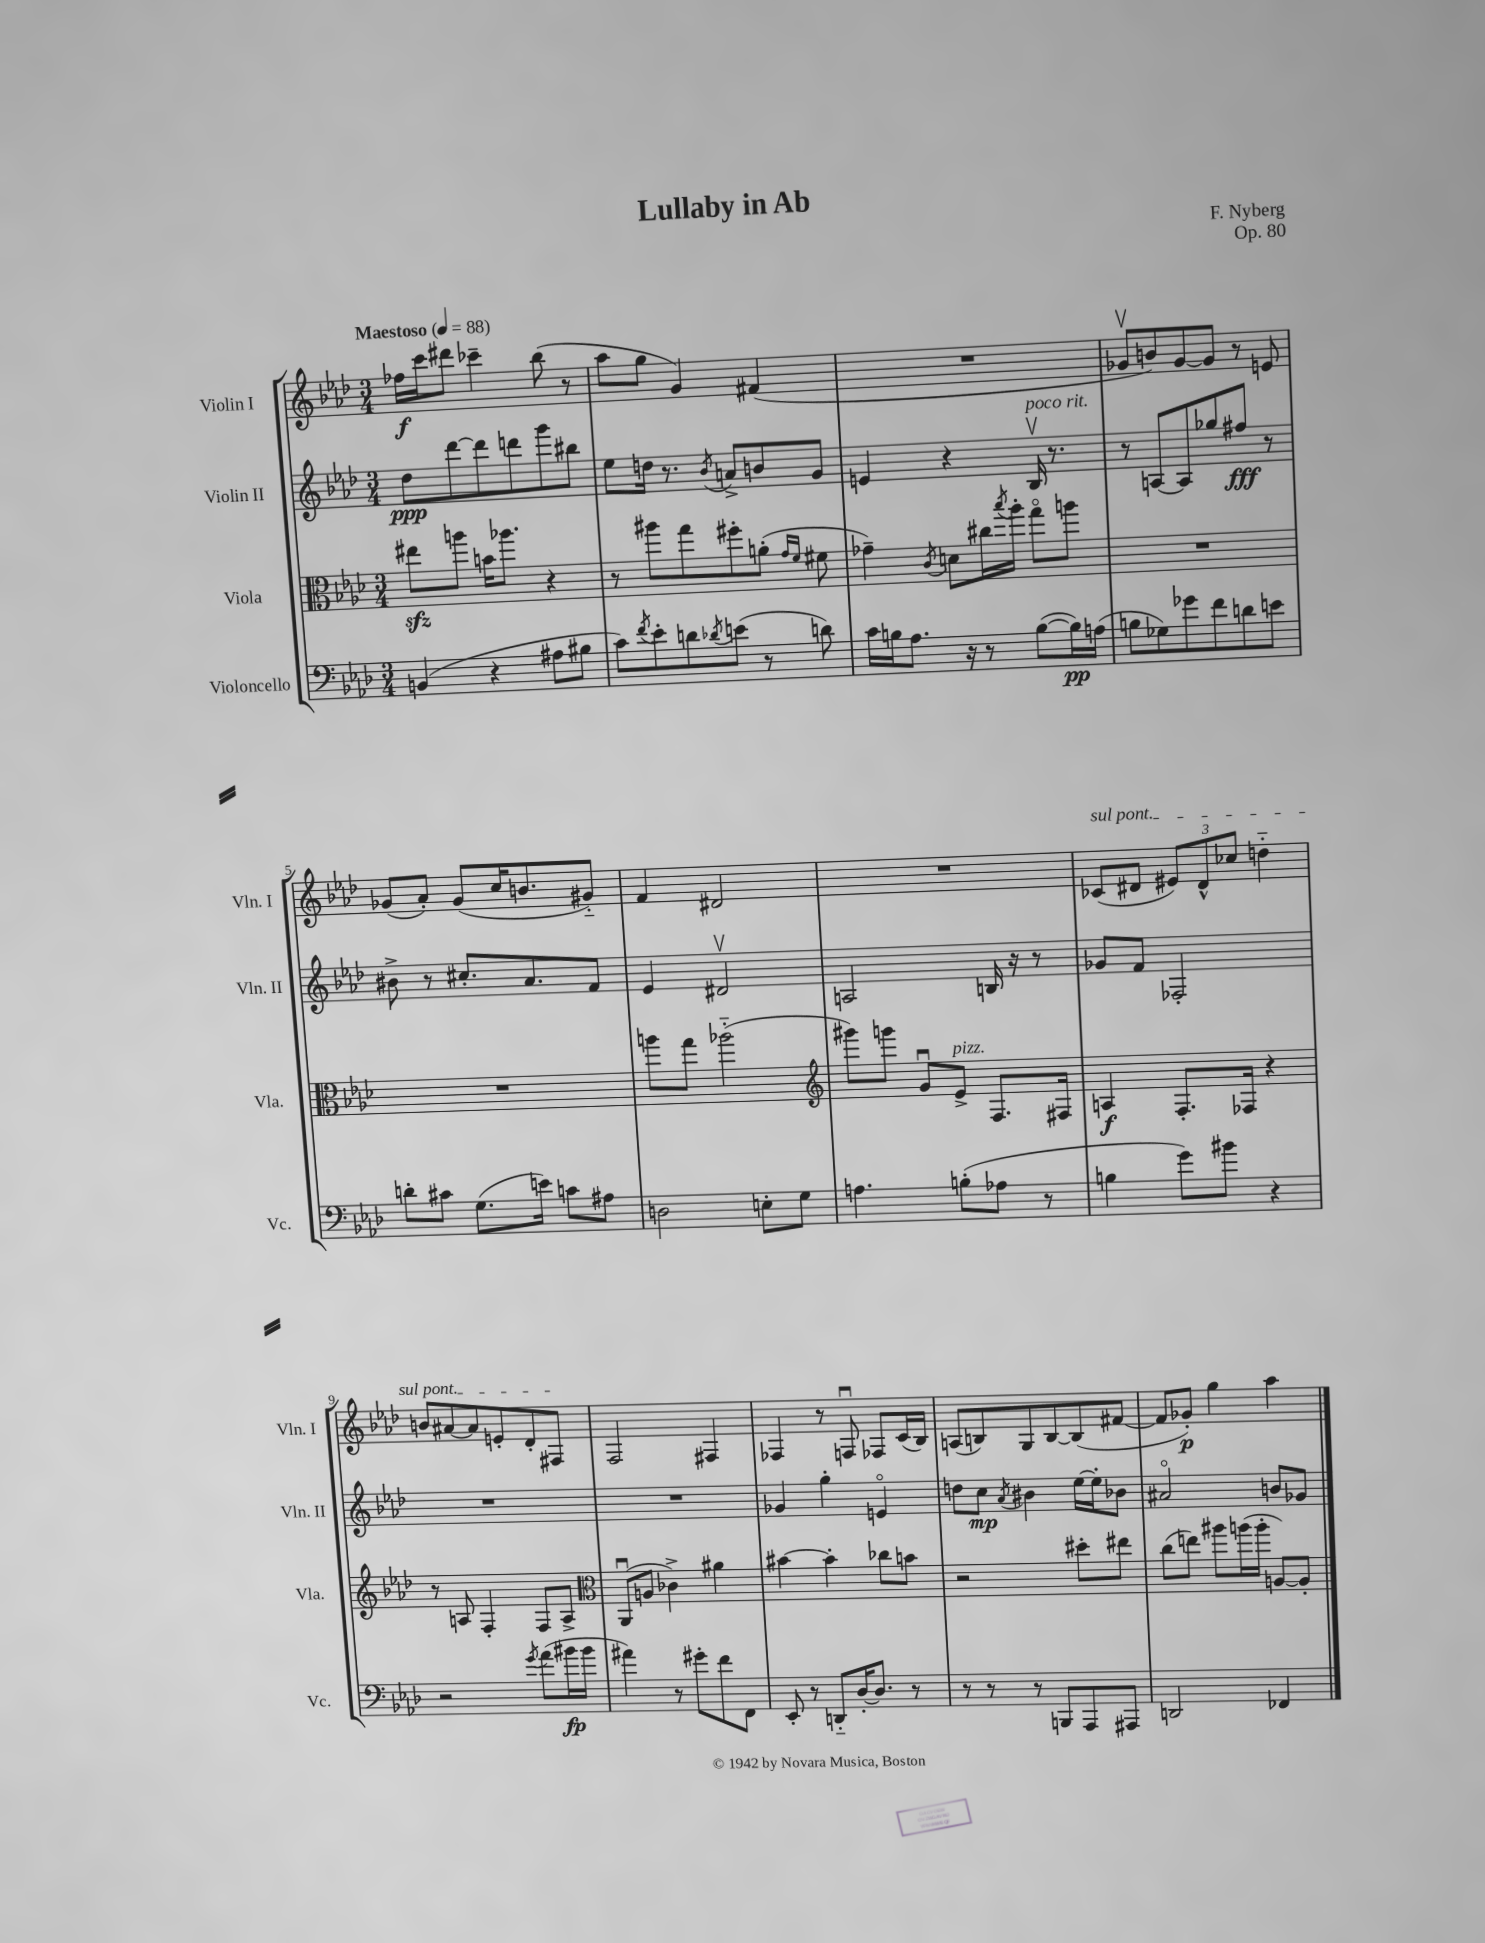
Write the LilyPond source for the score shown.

\header { title = "Lullaby in Ab" composer = "F. Nyberg" opus = "Op. 80" }
<<
\new StaffGroup <<
\new Staff = "s0" \with { instrumentName = "Violin I" shortInstrumentName = "Vln. I" } {
    \clef treble \key aes \major \numericTimeSignature \time 3/4 \tempo "Maestoso" 4 = 88
    fes''16\f c'''16 dis'''8 ces'''4-- bes''8( r8 |
    aes''8 g''8 g'4) fis'4( |
    R2. |
    ges'8\upbow b'8) ges'8~ ges'8 r8 e'8 |
    ges'8( aes'8-.) ges'8( c''16 b'8. gis'8-_) |
    f'4 dis'2 |
    R2. |
    \once \override TextSpanner.bound-details.left.text = \markup { \italic "sul pont." } ces'8\startTextSpan( dis'8 \tuplet 3/2 { eis'8) dis'8-^ ces''8 } d''4-_ |
    b'8 ais'8~ ais'8 e'8-. des'8-. fis8\stopTextSpan |
    f2 fis4 |
    fes4 r8 f8\downbow fes8 c'16( bes16) |
    a8( b8) g8 b8~ b8( fis'8~ |
    fis'8 ges'8-.\p) g''4 aes''4 \bar "|." |
}
\new Staff = "s1" \with { instrumentName = "Violin II" shortInstrumentName = "Vln. II" } {
    \clef treble \key aes \major \numericTimeSignature \time 3/4
    des''8\ppp des'''8~ des'''8 d'''8 g'''8 bis''8 |
    ees''8 d''16 r8. \acciaccatura { bes'8 } a'8-> b'8 g'8 |
    e'4 r4 bes16\upbow^\markup { \italic "poco rit." } r8. |
    r8 a8~ a8 ges''8 fis''8\fff r8 |
    bis'8-> r8 cis''8.-. aes'8. f'8 |
    ees'4 dis'2\upbow |
    a2 b16 r16 r8 |
    ges'8 f'8 fes2-. |
    R2. |
    R2. |
    ges'4 g''4-. e'4\flageolet |
    d''8 c''8\mp \acciaccatura { aes'8 } bis'4 ees''16~ ees''16-. bes'8 |
    ais'2\flageolet b'8 ges'8 \bar "|." |
}
\new Staff = "s2" \with { instrumentName = "Viola" shortInstrumentName = "Vla." } {
    \clef alto \key aes \major \numericTimeSignature \time 3/4
    eis''8\sfz a''8 b'16 aes''8. r4 |
    r8 ais''8 g''8 fis''8-. a'8-.( \grace { g'16 f'16 } fis'8 |
    ges'4--) \acciaccatura { c'8 } d'8 cis''16 \acciaccatura { bes''8 } aes''16-. g''8\flageolet a''8 |
    R2. |
    R2. |
    a''8 g''8 aes''2-_( |
    \clef treble gis'''8) g'''8 g'8\downbow ees'8->^\markup { \italic "pizz." } f8. fis16 |
    a4\f f8.-. fes16 r4 |
    r8 a8 f4-. f8 a8-> |
    \clef alto aes,8\downbow( a8 ces'4->) ais'4 |
    bis'4~ bis'4-. ces''8 b'8 |
    r2 dis''8-. eis''8 |
    c''8( e''8) ais''8 a''16( a''16-. a8~) a8-. \bar "|." |
}
\new Staff = "s3" \with { instrumentName = "Violoncello" shortInstrumentName = "Vc." } {
    \clef bass \key aes \major \numericTimeSignature \time 3/4
    b,4( r4 ais8 bis8 |
    c'8) \acciaccatura { f'8 } ees'8-. d'8 \acciaccatura { des'8 } e'8( r8 d'8) |
    c'16 b16 aes8. r16 r8 b8~( b16\pp) a16( |
    b8 ges8) ges'8 f'8 d'8 e'8 |
    d'8-. cis'8 g8.( e'16) c'8 ais8 |
    d2 e8-. g8 |
    a4. b8-.( aes8 r8 |
    b4 g'8) bis'8 r4 |
    r2 \acciaccatura { g'8 } aes'8( bis'16\fp bis'16 |
    ais'4) r8 gis'8-. f'8 f,8 |
    ees,8-. r8 d,8-_ des16~-. des8. r8 |
    r8 r8 r8 b,,8 aes,,8 ais,,8 |
    d,2 fes,4 \bar "|." |
}
>>
>>
